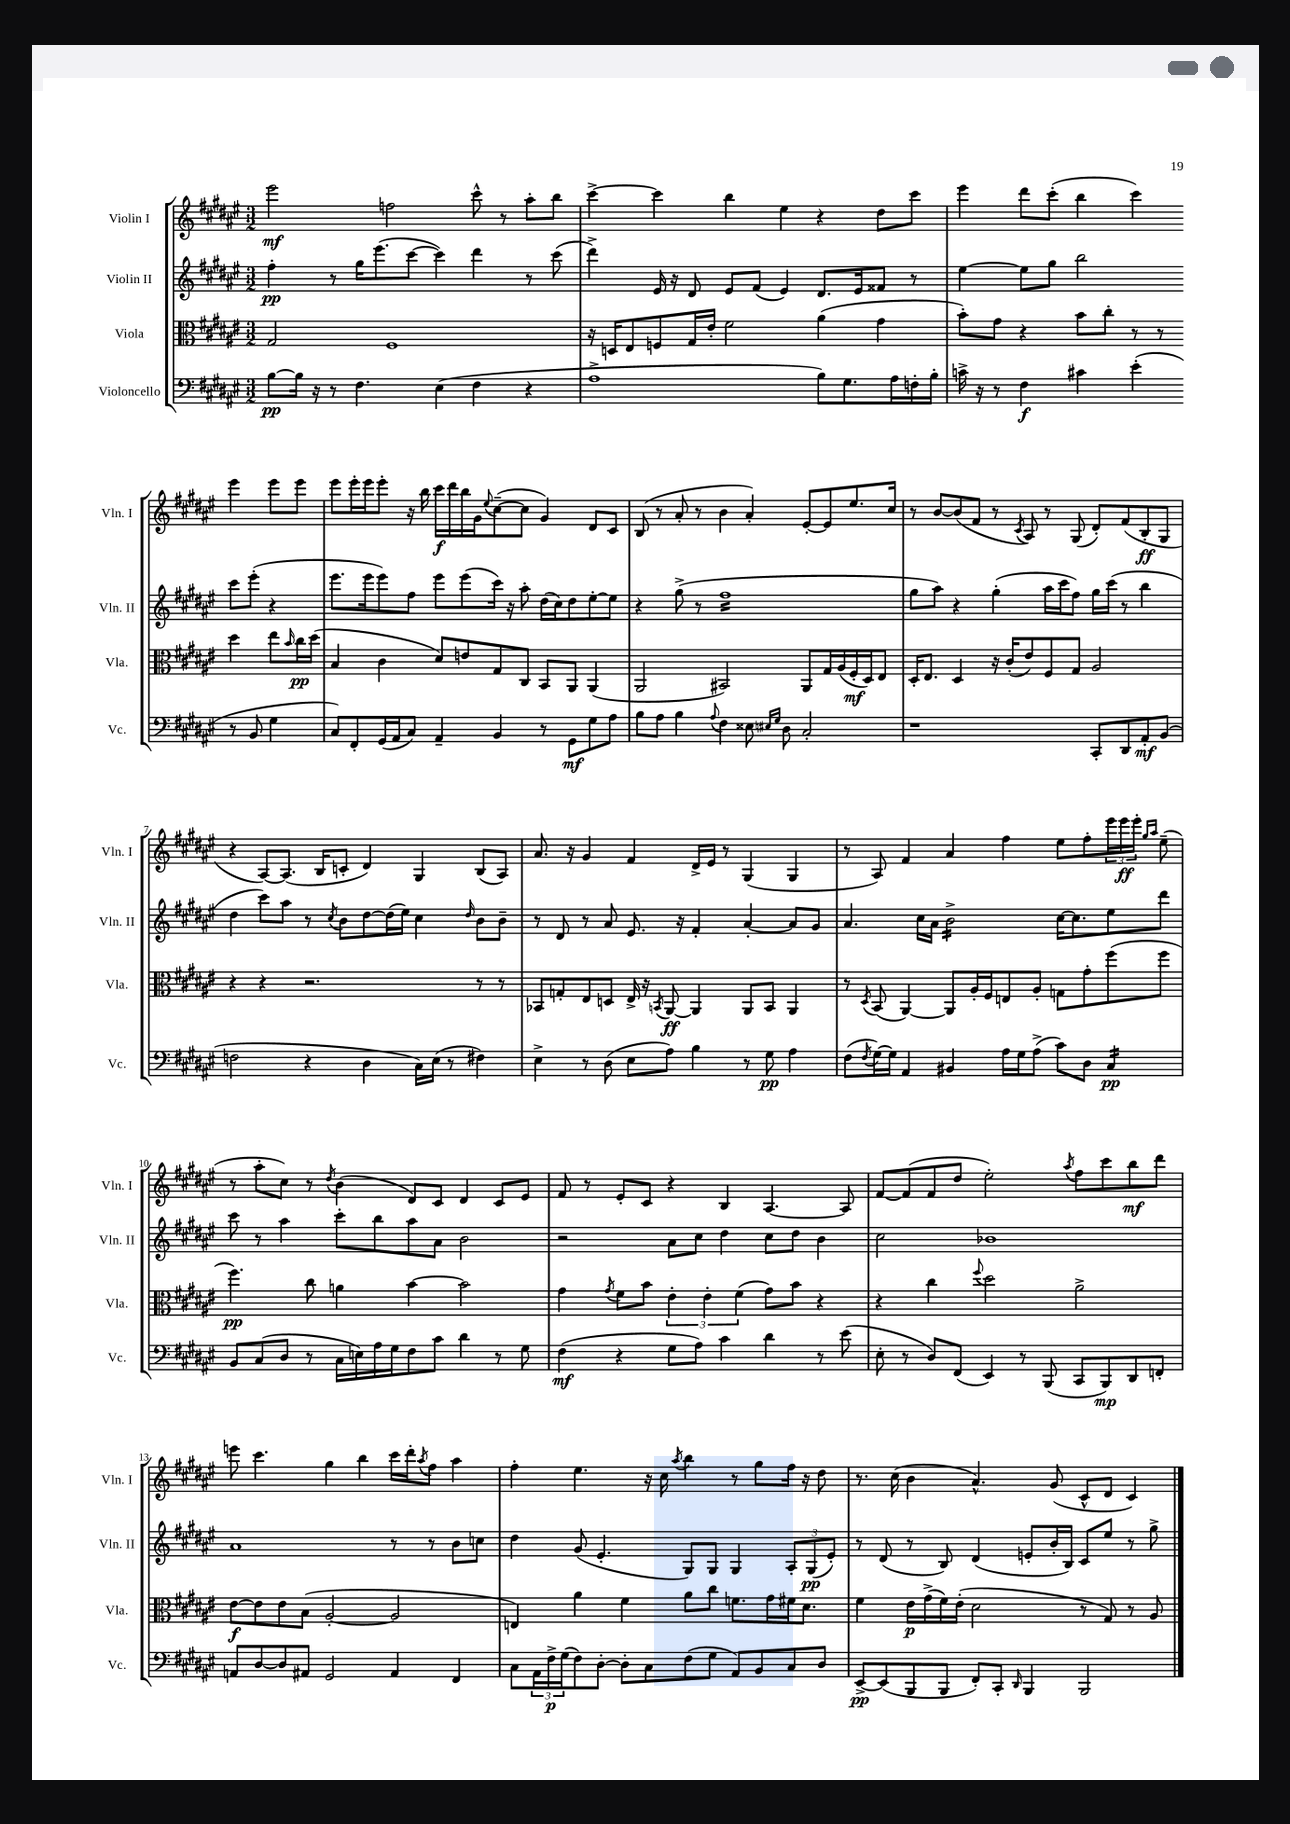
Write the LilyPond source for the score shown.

<<
\new StaffGroup <<
\new Staff = "s0" \with { instrumentName = "Violin I" shortInstrumentName = "Vln. I" } {
    \clef treble \key fis \major \numericTimeSignature \time 3/2
    eis'''2\mf f''2 cis'''8-^ r8 ais''8-. b''8 |
    cis'''4~-> cis'''4 b''4 eis''4 r4 dis''8 cis'''8 |
    eis'''4 dis'''8 cis'''8-.( b''4 cis'''4) eis'''4 eis'''8 eis'''8 |
    eis'''8 eis'''16-. eis'''16 eis'''8-. r16 b''16 cis'''16\f dis'''16 b''16 gis'16 \appoggiatura { eis''8 } cis''8~--( cis''8 gis'4) dis'8 cis'8 |
    b8( r8 ais'8-. r8 b'4 ais'4-.) eis'8~-. eis'8 eis''8. cis''16 |
    r8 b'8~ b'8( fis'8 r8 \acciaccatura { cis'8 } ais8) r8 gis8( dis'8-.) fis'8( b8-.\ff gis8 |
    r4 ais8~) ais8.( b16 c'8-. dis'4) gis4 b8( ais8) |
    ais'8. r16 gis'4 fis'4 dis'16-> eis'16 r8 gis4( gis4 |
    r8 ais8) fis'4 ais'4 fis''4 eis''8 fis''8-. \tuplet 3/2 { eis'''16 eis'''16\ff eis'''16-. } \grace { gis''16 ais''16 } eis''8--( |
    r8 ais''8-. cis''8) r8 \acciaccatura { dis''8 } b'4( dis'8) cis'8 dis'4 cis'8 eis'8 |
    fis'8 r8 eis'8-. cis'8 r4 b4 ais4.~ ais8 |
    fis'8~ fis'8( fis'8 dis''8 eis''2-.) \acciaccatura { ais''8 } fis''8 cis'''8 b''8\mf dis'''8 |
    e'''8 cis'''4. gis''4 b''4 cis'''16 dis'''16-. \acciaccatura { ais''8 } fis''8 ais''4 |
    fis''4-. eis''4. r16 cis''16 \acciaccatura { ais''8 } b''4 r8 gis''8 fis''16 r16 dis''8 |
    r8. cis''16( b'4 ais'4.-^) gis'8( cis'8-^ dis'8 cis'4) \bar "|." |
}
\new Staff = "s1" \with { instrumentName = "Violin II" shortInstrumentName = "Vln. II" } {
    \clef treble \key fis \major \numericTimeSignature \time 3/2
    fis''4-.\pp r8 gis''16 eis'''8.( cis'''8~ cis'''4) dis'''4 r8 cis'''8( |
    dis'''4->) eis'16 r16 dis'8 eis'8 fis'8( eis'4) dis'8. eis'16 fisis'8 r8 |
    eis''4~ eis''8 gis''8 b''2 cis'''8 eis'''8-.( r4 |
    eis'''8. eis'''16 eis'''8) fis''8 eis'''8 eis'''8( cis'''16) r16 ais''8-. dis''16( cis''16) dis''8 eis''8~-. eis''8 |
    r4 gis''8->( r8 fis''1:16 |
    gis''8 ais''8) r4 gis''4-.( ais''16 cis'''16 fis''8) gis''16 cis'''16( r8 b''4 |
    dis''4 cis'''8) ais''8 r8 \acciaccatura { cis''8 } b'8 dis''8~ dis''16( eis''16) cis''4 \grace { dis''16 } b'8 b'8-- |
    r8 dis'8 r8 ais'8 eis'8. r16 fis'4-. ais'4~-. ais'8 gis'8 |
    ais'4. cis''16 ais'16 b'2:16-> cis''16~ cis''8. eis''8 dis'''8 |
    cis'''8 r8 ais''4 cis'''8-. b''8 ais''8 ais'8 b'2 |
    r2 ais'8 cis''8 dis''4 cis''8 dis''8 b'4 |
    cis''2 bes'1 |
    ais'1 r8 r8 b'8 c''8 |
    dis''4 gis'8( eis'4.-. gis8) gis8 gis4 \tuplet 3/2 { ais8-. gis8\pp( eis'8-.) } |
    r8 dis'8( r8 b8) dis'4( e'8-. b'16-. b16) cis'8 eis''8 r8 gis''8-> \bar "|." |
}
\new Staff = "s2" \with { instrumentName = "Viola" shortInstrumentName = "Vla." } {
    \clef alto \key fis \major \numericTimeSignature \time 3/2
    gis2 fis1 |
    r16 d16 eis8 f8 gis16 eis'16-. fis'2 ais'4( gis'4 |
    b'8-.) gis'8 r4 b'8 cis''8-. r8 r8 dis''4 eis''8 \grace { b'16 } cis''16\pp dis''16( |
    b4 cis'4 dis'8) e'8 gis8 cis8 b,8 ais,8 ais,4( |
    ais,2 bis,2) ais,8 gis16 ais16( fis16-.\mf dis16) eis8 |
    dis16-. eis8. dis4 r16 cis'16-.( eis'8) fis8 gis8 ais2 |
    r4 r4 r2. r8 r8 |
    bes,8 g8-. eis8 d8 eis16-> r16 \acciaccatura { b,8 } ais,8~\ff ais,4 ais,8 b,8 ais,4 |
    r8 \acciaccatura { dis8 } b,8( ais,4~) ais,8 ais16-. fis16 e8 ais8-. g8 gis'8-. fis''8( fis''8 |
    fis''4.\pp) cis''8 a'4 b'4~ b'2 |
    gis'4 \acciaccatura { gis'8 } fis'8 b'8 \tuplet 3/2 { eis'4-. eis'4-. fis'4( } gis'8) b'8 r4 |
    r4 cis''4 \appoggiatura { fis''8 } dis''2 ais'2-> |
    eis'8~\f eis'8 eis'8 b8( ais2~-. ais2 |
    e4) ais'4 fis'4 ais'8 cis''8 f'8. gis'16 fis'16 dis'8. |
    fis'4 eis'16\p gis'16->( fis'16) eis'16-.( dis'2 r8 gis8) r8 ais8 \bar "|." |
}
\new Staff = "s3" \with { instrumentName = "Violoncello" shortInstrumentName = "Vc." } {
    \clef bass \key fis \major \numericTimeSignature \time 3/2
    b8~\pp b16 r16 r8 fis4. eis4( fis4 r4 |
    ais1-> b8) gis8. ais16 f16-. b16-. |
    c'16-> r16 r8 fis4\f cis'4 eis'4-.( r8 b,8 gis4 |
    cis8) fis,8-. gis,16( ais,16 cis8) ais,4-- b,4 r8 gis,8\mf gis8 ais8 |
    b8 ais8 b4 \appoggiatura { ais8 } fis4 eisis8 \grace { eis16 gis16 } dis8 cis2-. |
    r1 cis,8-. dis,8 ais,8-.\mf b,8( |
    f2 r4 dis4 cis16) eis16( r8 fis4) |
    eis4-> r8 dis8( eis8 ais8) b4 r8 gis8\pp ais4 |
    fis8( \acciaccatura { fis8 } gis16~) gis16 ais,4 bis,4 ais16 gis16 ais8->( cis'8) dis8 cis4:16\pp |
    b,8 cis8( dis8 r8 cis16 e16) ais16 gis16 fis8 cis'8 dis'4 r8 gis8 |
    fis4\mf( r4 gis8 ais8) cis'4 dis'4 r8 eis'8( |
    eis8-. r8 dis8) fis,8( eis,4) r8 b,,8( cis,8 b,,8\mp) dis,8 f,8-. |
    a,8 dis8~ dis8 ais,8 gis,2 ais,4 fis,4 |
    cis8 \tuplet 3/2 { ais,16 fis16->\p gis16( } fis8) dis8~-. dis8-. cis8 fis8( gis8 ais,8) b,8 cis8 dis8 |
    eis,8~->\pp eis,8( b,,8 b,,8 fis,8-.) cis,8-. \grace { dis,16 } b,,4 b,,2 \bar "|." |
}
>>
>>
